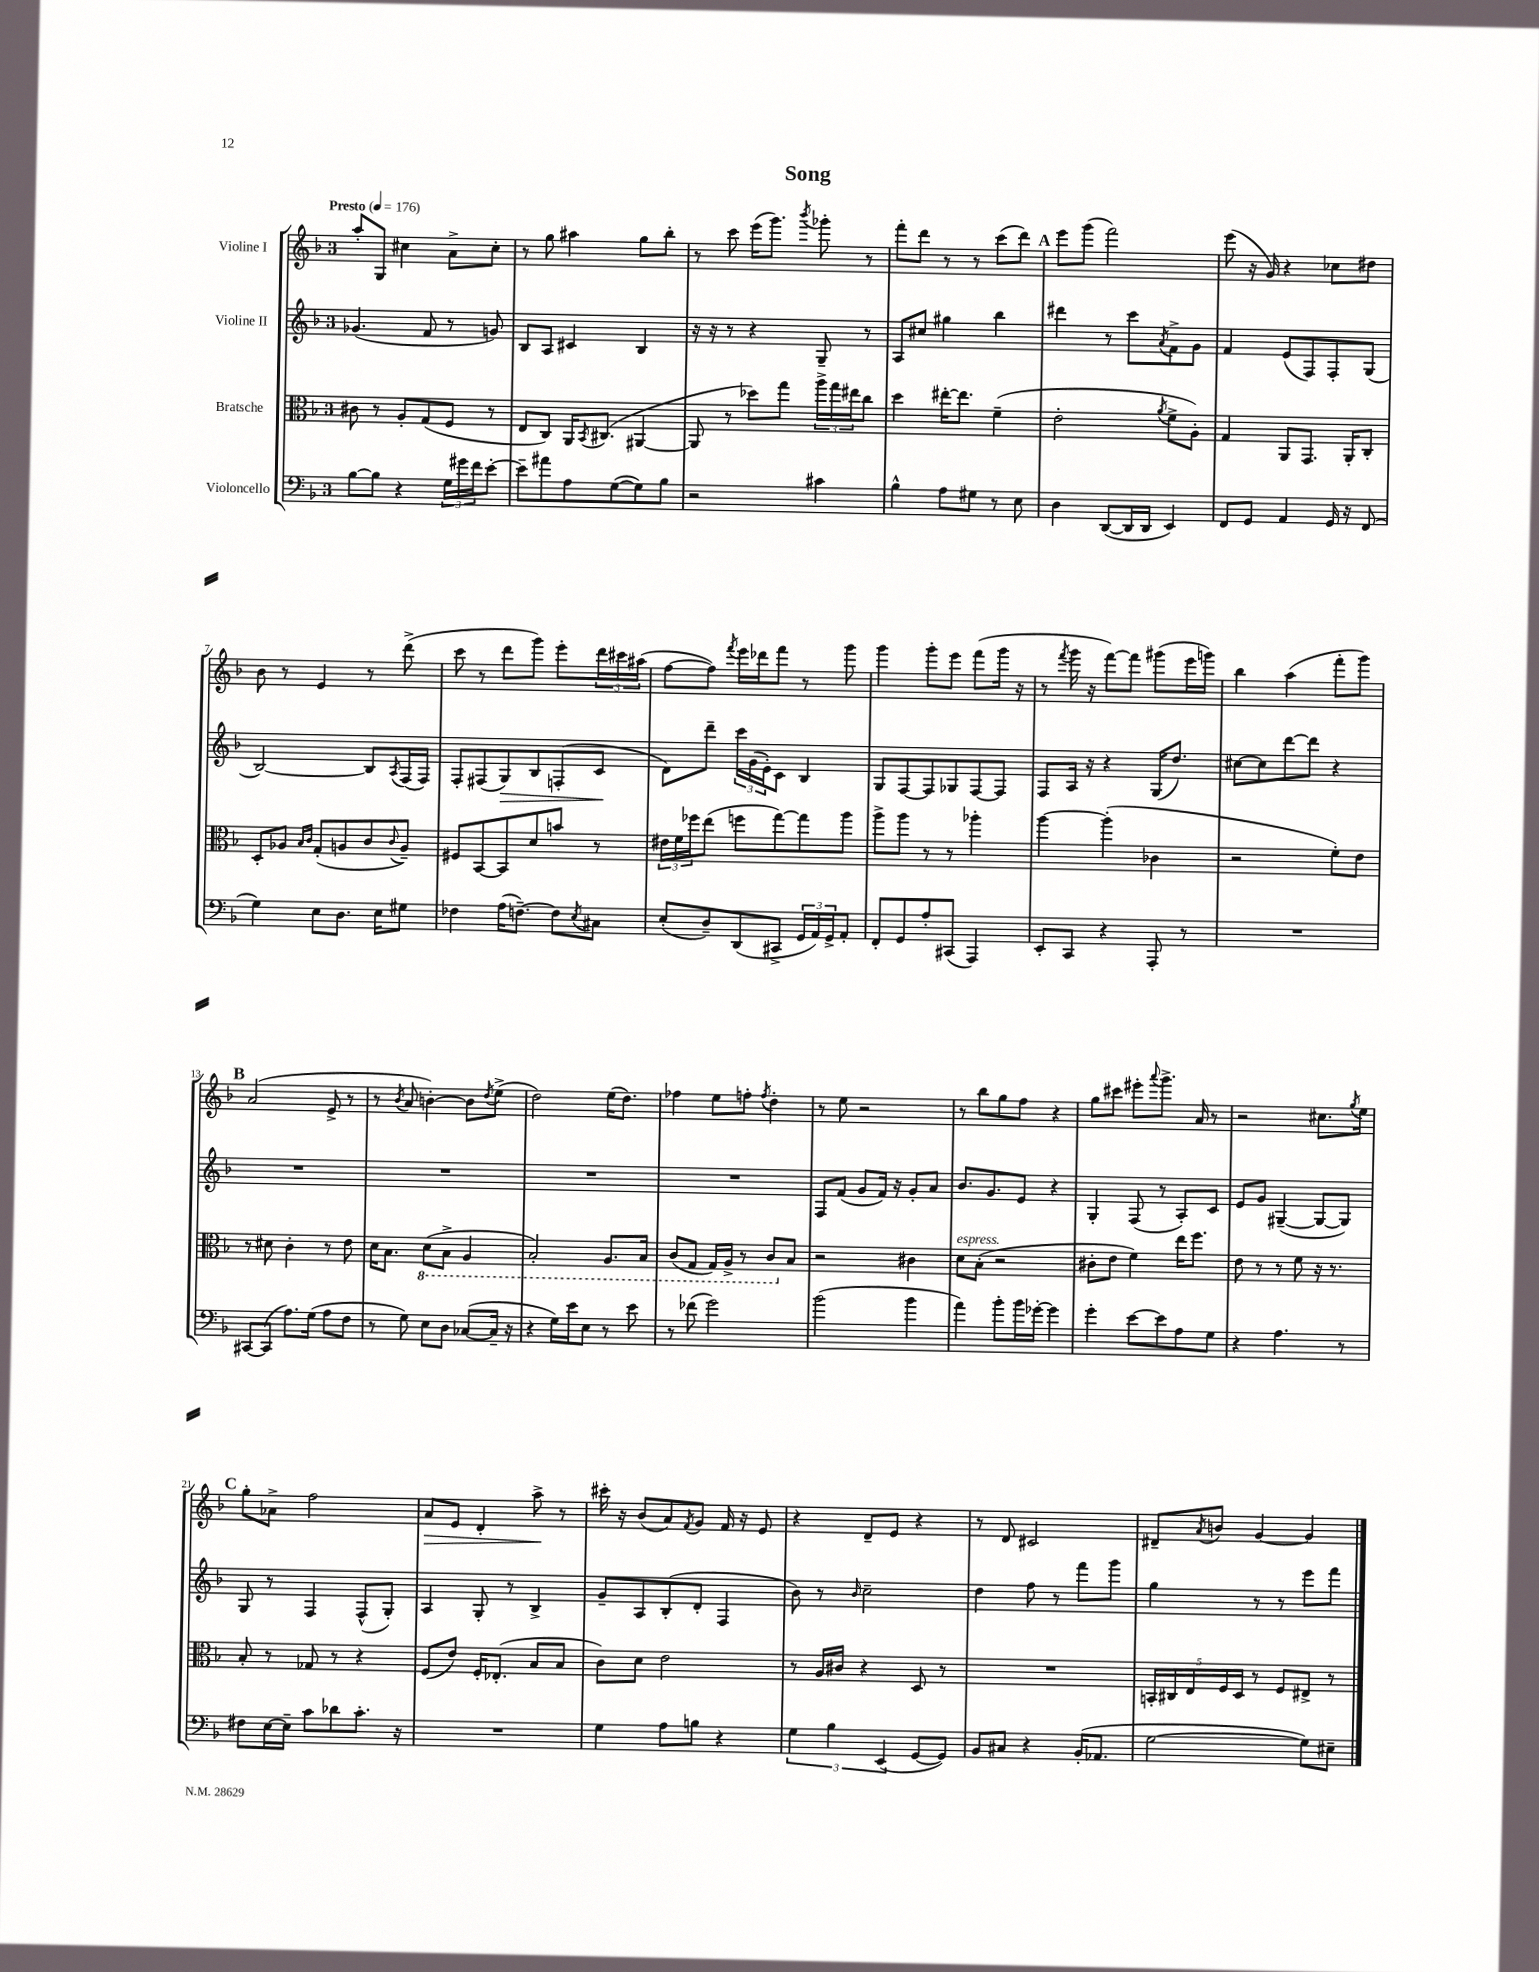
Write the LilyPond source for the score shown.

\header { title = "Song" }
<<
\new StaffGroup <<
\new Staff = "s0" \with { instrumentName = "Violine I" } {
    \clef treble \key f \major \once \override Staff.TimeSignature.style = #'single-digit \time 3/4 \tempo "Presto" 4 = 176
    a''8-. g8 cis''4 a'8-> cis''8-. |
    r8 g''8 ais''4 g''8 bes''8-. |
    r8 c'''8 e'''16( g'''8.) \acciaccatura { bes'''8 } ges'''8-. r8 |
    f'''8-. d'''8 r8 r8 c'''8( d'''8) |
    \mark \markup { \bold "A" } e'''8 g'''8( f'''2) |
    e'''8( r16 g'16) r4 ces''8 dis''8 |
    bes'8 r8 e'4 r8 d'''8->( |
    c'''8 r8 d'''8 g'''8) e'''8-. \tuplet 3/2 { d'''16 cis'''16 ais''16( } |
    f''8~ f''8) \acciaccatura { f'''8 } e'''16 des'''16 f'''8 r8 g'''8 |
    g'''4 g'''8-. e'''8 f'''8( g'''16 r16 |
    r8 \acciaccatura { f'''8 } g'''16 r16 f'''8~) f'''8 gis'''8( e'''16 g'''16) |
    bes''4 a''4( f'''8-. g'''8) |
    \mark \markup { \bold "B" } a'2( e'8-> r8 |
    r8 \acciaccatura { bes'8 } a'8 b'4~-.) b'8 \acciaccatura { d''8 } e''8->( |
    d''2) e''16( d''8.) |
    fes''4 e''8 f''8-. \acciaccatura { f''8 } d''4-. |
    r8 e''8 r2 |
    r8 bes''8 g''8 f''8 r4 |
    g''8 cis'''8 eis'''8-. \appoggiatura { a'''8 } g'''8.-> a'16 r8 |
    r2 cis''8. \acciaccatura { g''8 } e''16 |
    \mark \markup { \bold "C" } g''8-. aes'8-> f''2 |
    a'8\> e'8 d'4-. a''8->\! r8 |
    cis'''16-. r16 bes'8( a'8) \acciaccatura { f'8 } g'8 f'16 r16 e'8 |
    r4 d'8-- e'8 r4 |
    r8 d'8 cis'2 |
    dis'8-- \acciaccatura { a'8 } b'8 g'4~ g'4 \bar "|." |
}
\new Staff = "s1" \with { instrumentName = "Violine II" } {
    \clef treble \key f \major \once \override Staff.TimeSignature.style = #'single-digit \time 3/4
    ges'4.( f'8 r8 g'8) |
    bes8 a8 cis'4 bes4 |
    r16 r16 r8 r4 g8-- r8 |
    a8 cis''8 gis''4 bes''4 |
    \mark \markup { \bold "A" } dis'''4 r8 c'''8 \acciaccatura { a'8 } f'8-> g'8 |
    f'4 e'8( f8) f8-. g8( |
    bes2~) bes8 \acciaccatura { a8 } f16( f16) |
    f8-. fis8( g8\>) bes8 f8-.( c'8\! |
    d'8) d'''8-- \tuplet 3/2 { c'''16 g'16( e'16-.) } c'8 bes4 |
    g8 f8~ f8 ges8 f8~ f8 |
    f8 a16 r16 r4 g16( d''8.) |
    cis''8~ cis''8 d'''8~ d'''8 r4 |
    \mark \markup { \bold "B" } R2. |
    R2. |
    R2. |
    R2. |
    f8 f'8( g'8 f'16) r16 g'8-. a'8 |
    bes'8. g'8. e'8 r4 |
    g4-. f8( r8 a8-.) c'8 |
    e'8 g'8 gis4~--( gis8~ gis8) |
    \mark \markup { \bold "C" } g8 r8 f4 f8-^( g8-.) |
    a4 g8-. r8 bes4-> |
    g'8-- a8 bes8-.( d'8-. f4 |
    bes'8) r8 \grace { bes'16 } c''2-- |
    d''4 f''8 r8 f'''8 g'''8 |
    g''4 r8 r8 e'''8 f'''8 \bar "|." |
}
\new Staff = "s2" \with { instrumentName = "Bratsche" } {
    \clef alto \key f \major \once \override Staff.TimeSignature.style = #'single-digit \time 3/4
    cis'8 r8 a8-. g8( f8 r8 |
    e8 c8) a,16 \acciaccatura { bes,8 } cis8.( ais,4~ |
    ais,8 r8 des''8) g''8 \tuplet 3/2 { a''16-> g''16 eis''16 } c''8 |
    d''4 eis''16~-. eis''8. f'4--( |
    \mark \markup { \bold "A" } e'2-. \acciaccatura { a'8 } f'8-> a8-.) |
    g4 a,8 g,8. a,16-. c8-. |
    d8-. aes8 \grace { bes16 c'16 } g8-.( a8 c'8 \appoggiatura { c'8 } a8--) |
    fis8 bes,8~ bes,8 d'8 b'8 r8 |
    \tuplet 3/2 { eis'16 f'16 fes''16 } e''8( f''8 g''8~) g''8 a''8 |
    a''8-> a''8 r8 r8 aes''4-. |
    a''4~ a''4-.( ces'4 |
    r2 f'8-.) e'8 |
    \mark \markup { \bold "B" } r8 dis'8 c'4-. r8 e'8 |
    d'16 bes8. \ottava #-1 d8( bes,8-> a,4 |
    bes,2-.) a,8. bes,16 |
    c8( g,8 g,16) a,16-> r8 c8 \ottava #0 bes8 |
    r2 cis'4 |
    d'8^\markup { \italic "espress." } bes8-.( r2 |
    cis'8-. e'8 f'4) e''16 f''8. |
    e'8 r8 r8 f'8 r16 r8. |
    \mark \markup { \bold "C" } bes8-. r8 ges8 r8 r4 |
    f8( e'8) f16-. ees8.-.( bes8 bes8 |
    c'8) d'8 e'2 |
    r8 a16 cis'16 r4 d8 r8 |
    R2. |
    \tuplet 5/4 { b,16-. cis16 e16 f16 d16 } r8 f8 eis8-> r8 \bar "|." |
}
\new Staff = "s3" \with { instrumentName = "Violoncello" } {
    \clef bass \key f \major \once \override Staff.TimeSignature.style = #'single-digit \time 3/4
    bes8~ bes8 r4 \tuplet 3/2 { g16 gis'16 f'16 } e'8~-. |
    e'8-- ais'8 a8 g8~( g8) bes8 |
    r2 cis'4 |
    bes4-^ a8 gis8 r8 e8 |
    \mark \markup { \bold "A" } d4 d,8~( d,16 d,16 e,4) |
    f,8 g,8 a,4 g,16 r16 f,8( |
    g4) e8 d8. e16 gis8 |
    fes4 a16( f8.~--) f8 \acciaccatura { e8 } cis8 |
    e8-.( d8--) d,8( cis,8-> \tuplet 3/2 { g,16 a,16) g,16-> } a,8-. |
    f,8-. g,8 a8-. cis,8( a,,4) |
    e,8-. c,8 r4 a,,8-. r8 |
    R2. |
    \mark \markup { \bold "B" } cis,8~ cis,8( a8.) g16( a8 f8 |
    r8 g8) e8 d8 ces8~( ces16-- r16 |
    r4 g16) e'16 e8 r8 e'8 |
    r8 fes'8( g'2) |
    bes'2( bes'4 |
    a'4) bes'8-. bes'16 ges'16~-. ges'4 |
    g'4-. e'8~ e'8 a8 g8 |
    r4 a4. r8 |
    \mark \markup { \bold "C" } fis8 e16~ e16-- c'8 des'8 c'8.-. r16 |
    R2. |
    g4 a8 b8 r4 |
    \tuplet 3/2 { g4 bes4 e,4( } g,8~ g,8) |
    bes,8 cis8 r4 bes,16-.( aes,8. |
    g2~ g8) eis8-- \bar "|." |
}
>>
>>
